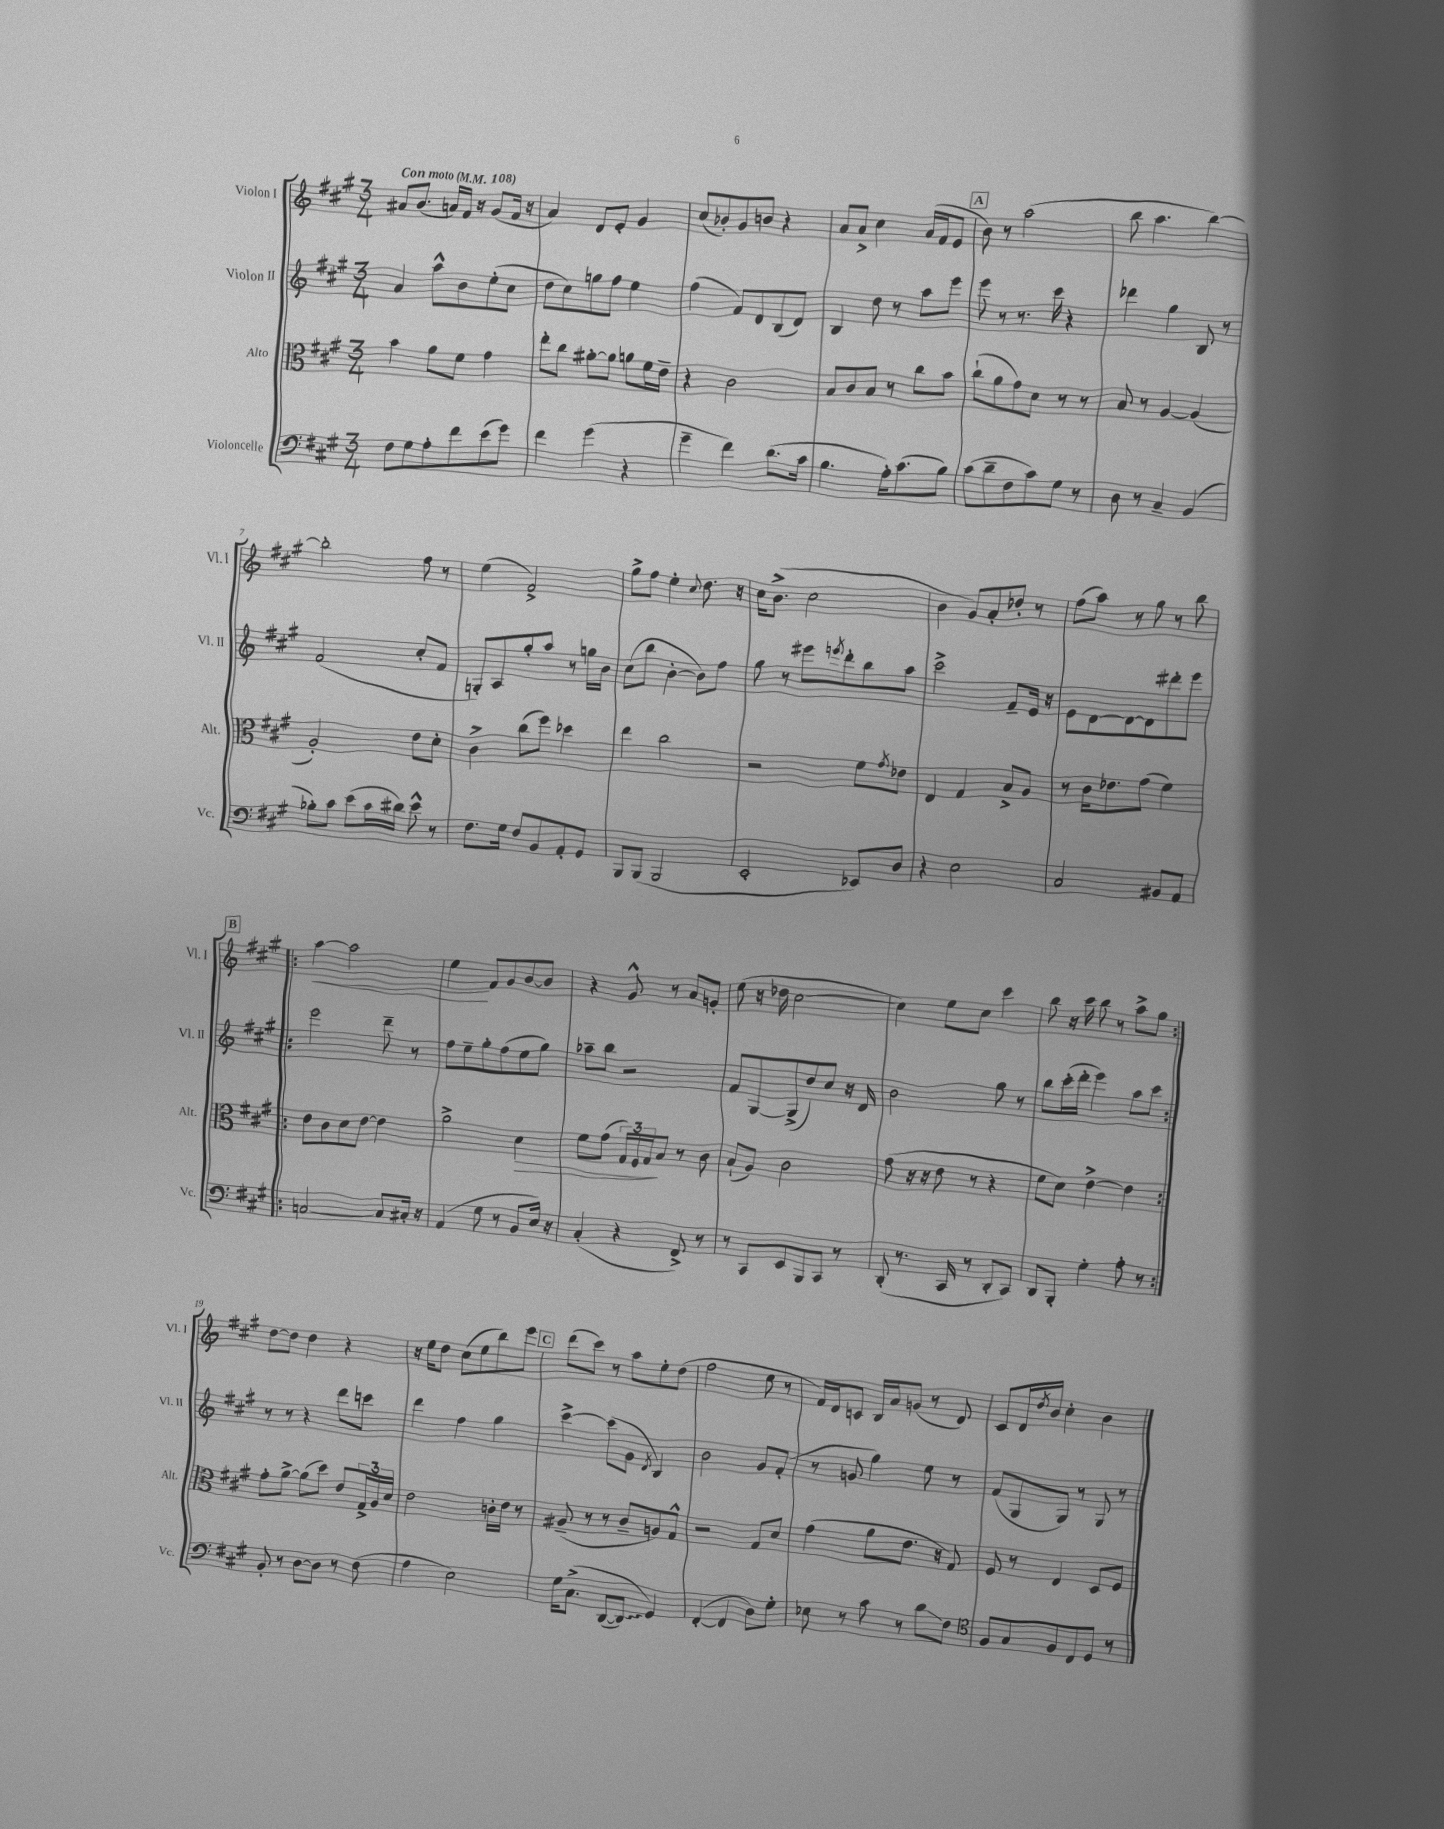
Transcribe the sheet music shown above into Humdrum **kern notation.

**kern	**kern	**kern	**kern
*staff4	*staff3	*staff2	*staff1
*clefF4	*clefC3	*clefG2	*clefG2
*k[f#c#g#]	*k[f#c#g#]	*k[f#c#g#]	*k[f#c#g#]
*M3/4	*M3/4	*M3/4	*M3/4
*MM108	*MM108	*MM108	*MM108
8F#	4b	4a	8a#
8G#	.	.	(8.b
8A'	8a	8aa^^	.
.	.	.	16a)
8f#	8f#	8b	16f#
.	.	.	16r
(8e	4g#	(8ee'	(8g#
8g#)	.	8cc#	16f#
.	.	.	16r
=	=	=	=
4f#	8ee'	8dd	4a)
.	8cc#	8cc#)	.
(4g#	[8a#'	8gg	8d
.	8a#]	8ff#	8e'
4r	8a	4ee	4g#
.	16f#	.	.
.	16e~	.	.
=	=	=	=
4g#~	4r	(4ff#	(8cc#
.	.	.	8b-')
4f#)	2c#	8f#)	8g#
.	.	8d	8b
(8.d	.	(8B	4r
.	.	8d)	.
16c#	.	.	.
=	=	=	=
4.B	8B	4B	8a
.	8c#	.	8a^
.	8B	8dd	4cc#
16A')	8r	8r	.
(8.c#	.	.	.
.	8cc#	8aa	(16a
.	.	.	16f#
8B)	8b	8eee	8e
=	=	=	=
(8c#	(8cc#`	8eee	8b)
8d~	8a	8r	8r
8F#	8g#)	8.r	(2aa
8c#)	8d	.	.
.	.	16ccc#	.
8G#	8r	4r	.
8r	8r	.	.
=	=	=	=
8D	8B	4ddd-	8bb
8r	8r	.	4.aa
4C#~	[4A	4gg#	.
(4BB	(4A]	8B	[4bb)
.	.	8r	.
=	=	=	=
8B-')	2A')	(2f#	2bb']
8c#	.	.	.
(8e	.	.	.
16c#	.	.	.
16d#)	.	.	.
8e^^	8e	8cc#'	8ff#
8r	8d'	8f#	8r
=	=	=	=
8.F#	4c#^	8G')	(4ee
.	.	8A	.
16G#	.	.	.
8F#	(8cc#	8gg#'	2f#^)
8BB	8ff#)	8aa	.
8AA'	4dd-	8r	.
8GG#	.	16gg	.
.	.	16b	.
=	=	=	=
8BBB	4ee	(8cc#	8gg#^
(8BBB	.	8bb	8ff#
2BBB	2cc#	[4b'	4ee'
.	.	.	8qqcc#
.	.	8b])	8.dd
.	.	8ff#	.
.	.	.	16r
=	=	=	=
2EE'	2r	8gg#	16cc#
.	.	.	(8.b^
.	.	8r	.
.	.	8eee#	2cc#
.	.	8qeee	.
.	.	8ddd'	.
8EE-)	8f#	8bb	.
.	8qg#	.	.
8D	8e-	8aa	.
=	=	=	=
4r	4E	2ccc#^	4b
2E	4G#	.	8g#)
.	.	.	8a'
.	8B^	8f#~	8dd-'
.	8A	16e	8r
.	.	16r	.
=	=	=	=
2C#	8r	8e	(8ff#
.	16c#	[8d	8aa)
.	8.e-	.	.
.	.	8d_	8r
.	(8g#	8d]	8gg#
8BB#	4f#)	8ddd#'	8r
8AA	.	8eee	8bb
=!|:	=!|:	=!|:	=!|:
[2C	8e	2eee	[4aa
.	8c#	.	.
.	8d	.	2aa]
.	[8e	.	.
8C]	4e]	8ddd~	.
16C#'	.	8r	.
16r	.	.	.
=	=	=	=
(4AA	2a^	8ff#	4ee
.	.	8ee~	.
8G#	.	8gg#'	8f#
8r	.	(8ff#	8g#
8BB	4d	8ee	[8b
16E)	.	8gg#)	8b]
16r	.	.	.
=	=	=	=
(4C#'	8f#	8aa-~	4r
.	(8g#	8bb	.
4r	24G#)	2r	8g#^^
.	24F#	.	.
.	24G#	.	.
.	8B	.	8r
8FF#^)	8r	.	8a
8r	8c#	.	8g'
=	=	=	=
8r	(8B`	8f#	(8ee
8CC#	8A)	[8G#	16r
.	.	.	16dd-
8EE	2c#	(8G#^]	[2cc#
8BBB	.	8dd)	.
8CC#	.	8cc#	.
8r	.	16r	.
.	.	16d	.
=	=	=	=
(8DD'	(8g#	2b	4cc#])
8.r	16r	.	.
.	16r	.	.
.	8e	.	8ee
16CC#	.	.	.
8r	8r	.	8cc#
8DD'	4r	8gg#	4ccc#
8CC#)	.	8r	.
=	=	=	=
8DD	8f#	8bb	8bb
8BBB'	8d)	(16ccc#'	16r
.	.	16ddd'	16ccc#
4G#'	[4e^	4eee)	8bb
.	.	.	8r
8A'	4e]	8aa	8aa^
8r	.	8ccc#	8gg#
=:|!	=:|!	=:|!	=:|!
8BB'	8g#'	8r	[8dd
8r	[8a^	8r	8dd]
[8D	(8a]	4r	4dd
8D]	8dd)	.	.
8r	8e	8ddd	4r
(8F#	24G#^	8ccc	.
.	24A	.	.
.	24d	.	.
=	=	=	=
4A	2e	4ddd	16r
.	.	.	16ee
.	.	.	8dd
2E)	.	4ff#	(8cc#
.	.	.	8ee
.	16c'	4gg#	8bb)
.	16e	.	.
.	8r	.	8eee
=	=	=	=
16G#	(8A#~	[4ccc#^	(8ddd
&(8.C#^	.	.	.
.	8r	.	8ccc#)
([8DD	8r	(8ccc#]	8r
8DD])	8c#~	8g#	8aa
.	.	8qd	.
4GG#&)	8A)	4B)	8ee'
.	8G#^^	.	(8dd
=	=	=	=
([4FF#'	2r	2b	2ff#
4FF#]	.	.	.
8D)	8G#	8g#	8ee
8G#'	8d	(8f#'	8r
=	=	=	=
8E-	(4g#	8r	16f#)
.	.	.	16d
8r	.	8g	8c
8c#	8a	4gg#)	16B
.	.	.	16a
8r	8.e	.	(8g
8d	.	8ee	8r
.	16r	.	.
8F#	8G#)	8r	8d)
=	=	=	=
*clefC4	*	*	*
8F#	8F#	(8f#	8c#
8G#	8r	8G#	16d
.	.	.	8qdd
.	.	.	16b
8F#	4E	8G#)	4cc#'
8C#	.	8r	.
8D	8D	8G#	4b
8r	8F#	8r	.
==	==	==	==
*-	*-	*-	*-
